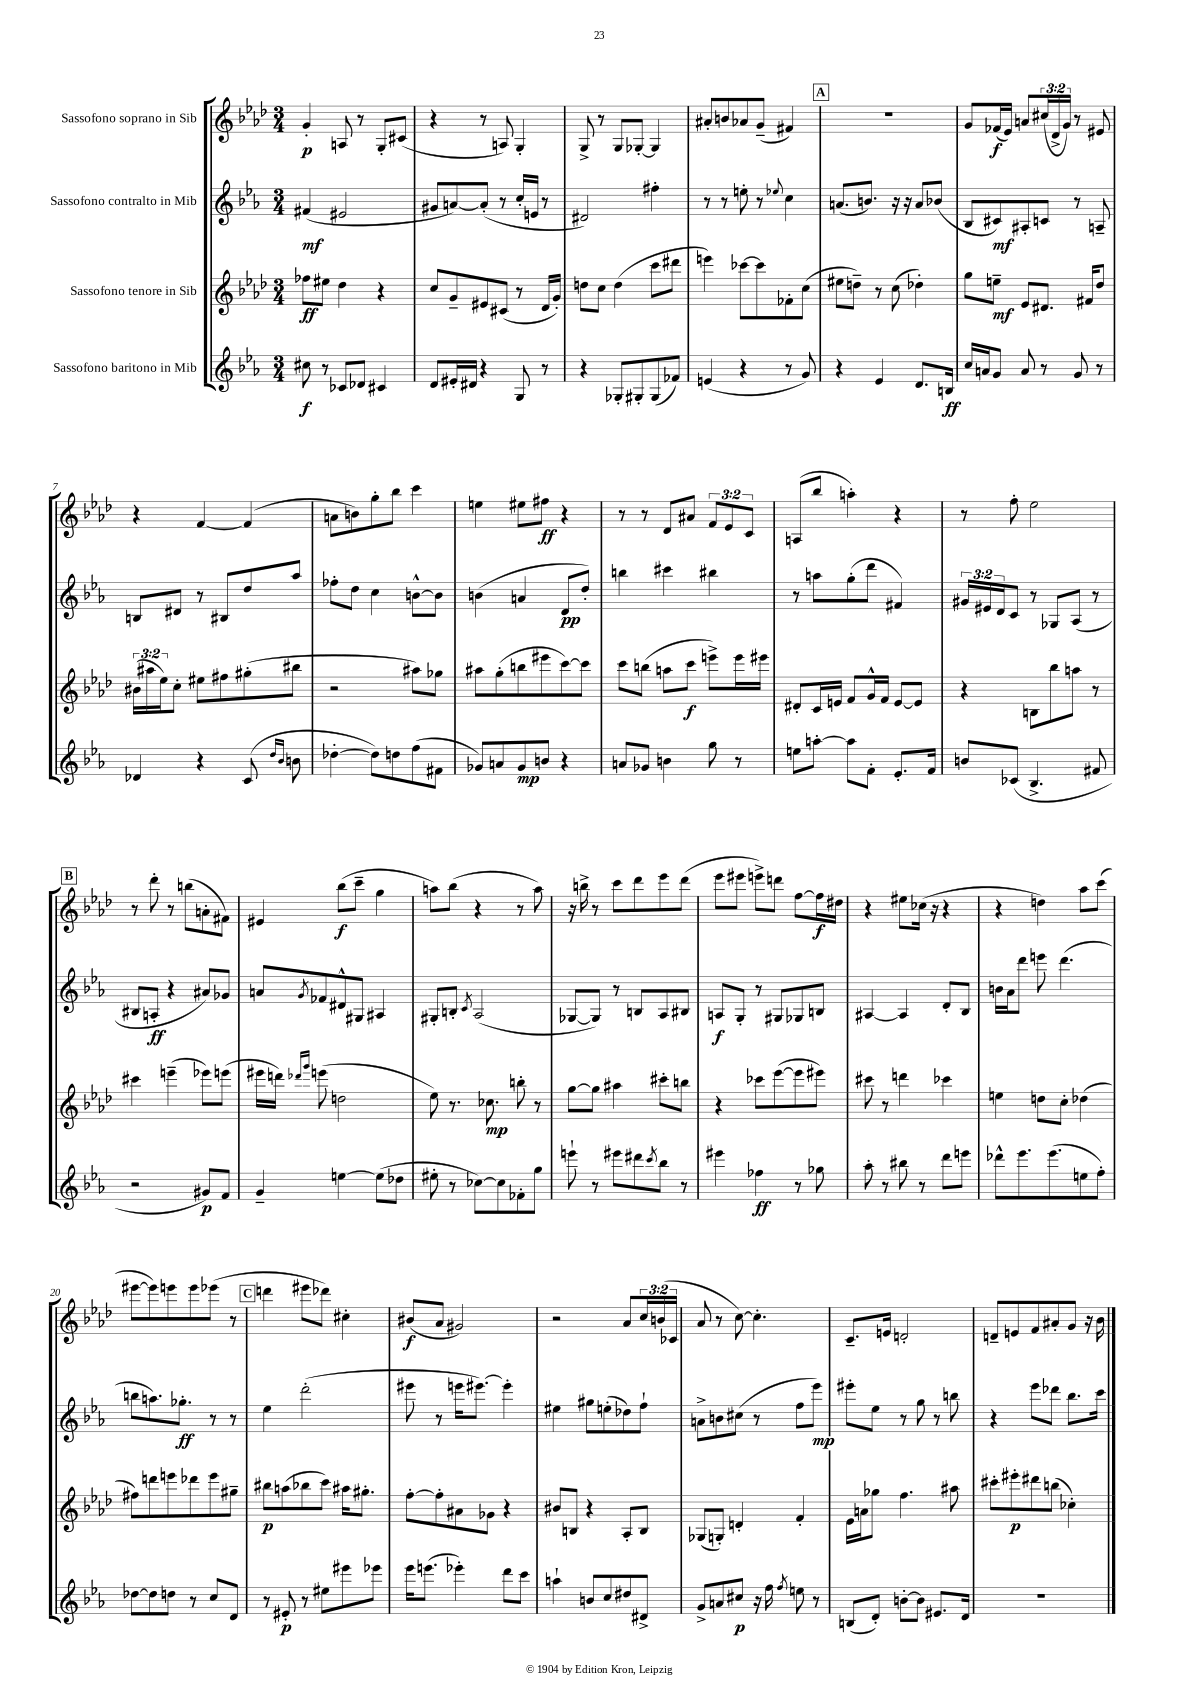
<<
\new StaffGroup <<
\new Staff = "s0" \with { instrumentName = "Sassofono soprano in Sib" } {
    \clef treble \key aes \major \numericTimeSignature \time 3/4 \override Staff.TupletNumber.text = #tuplet-number::calc-fraction-text
    g'4-.\p a8 r8 g8-. cis'8( |
    r4 r8 a8) g4-. |
    g8-> r8 g8 ges8~-. ges4 |
    ais'8-. b'8 aes'8 g'8--( fis'4) |
    \mark \markup { \box "A" } R2. |
    g'8 fes'16\f( ees'16) a'8 \tuplet 3/2 { cis''16( des'16-> g'16) } r8 eis'8 |
    r4 f'4~ f'4( |
    a'8 b'8) g''8-. bes''8 c'''4 |
    e''4 eis''8 fis''8\ff r4 |
    r8 r8 des'8 ais'8 \tuplet 3/2 { f'8 ees'8 c'8 } |
    a8( bes''8 a''4-.) r4 |
    r8 f''8-. ees''2 |
    \mark \markup { \box "B" } r8 des'''8-. r8 b''8( a'8-. fis'8) |
    eis'4 bes''8\f( c'''8-- g''4 |
    a''8) bes''8( r4 r8 a''8) |
    r16 b''16-> r8 c'''8 des'''8 ees'''8 des'''8( |
    ees'''8 eis'''8 e'''8->) d'''8 f''8~ f''16\f dis''16 |
    r4 eis''8 ces''16( r16 r4 |
    r4 d''4) aes''8 c'''8( |
    eis'''8~ eis'''8) e'''8 e'''8 ees'''8( r8 |
    \mark \markup { \box "C" } d'''4 eis'''8 des'''8) cis''4-. |
    bis'8\f( aes'8 gis'2) |
    r2 aes'8 \tuplet 3/2 { c''16 b'16( ces'16 } |
    aes'8 r8 c''8~) c''4.-. |
    c'8.-- e'16 d'2-. |
    d'8-- e'8 f'8 ais'8-. g'8 r16 bes'16 \bar "|." |
}
\new Staff = "s1" \with { instrumentName = "Sassofono contralto in Mib" } {
    \clef treble \key ees \major \numericTimeSignature \time 3/4 \override Staff.TupletNumber.text = #tuplet-number::calc-fraction-text
    fis'4\mf( eis'2 |
    gis'8 a'8~) a'8-.( r8 c''16-. e'16 r8 |
    dis'2) fis''4-. |
    r8 r8 e''8-. r8 \appoggiatura { ees''8 } c''4 |
    \mark \markup { \box "A" } a'8.( b'8.) r16 r16 a'8 bes'8( |
    bes8 cis'8\mf) ais8-. c'8 r8 a8-- |
    b8 dis'8 r8 bis8 d''8 aes''8 |
    fes''8-. d''8 c''4 b'8~-^ b'8 |
    b'4( a'4 d'8\pp d''8-.) |
    b''4 cis'''4 bis''4 |
    r8 a''8 g''8-.( d'''8 fis'4) |
    \tuplet 3/2 { gis'16 eis'16 d'16 } c'8 r8 ges8 aes8( r8 |
    \mark \markup { \box "B" } bis8 a8-.\ff r4 ais'8) ges'8 |
    a'8 \acciaccatura { g'8 } fes'8 dis'8-^ gis8 ais4 |
    gis8-. b8-. \acciaccatura { c'8 } aes2( |
    ges8~ ges8) r8 b8 aes8 bis8 |
    a8\f g8-. r8 gis8 ges8 b8 |
    ais4~ ais4 d'8-. bes8 |
    b'16 aes'16 d'''8 e'''8 d'''4.( |
    b''8 a''8.) ges''8.-.\ff r8 r8 |
    \mark \markup { \box "C" } ees''4 d'''2-.( |
    eis'''8 r8 e'''16 eis'''8.~) eis'''4-. |
    eis''4 gis''8 e''8-.( des''8) f''8-! |
    a'8-> b'8 cis''8( r8 f''8 ees'''8\mp) |
    eis'''8-. ees''8 r8 g''8 r8 b''8 |
    r4 ees'''8 des'''8 bes''8. c'''16 \bar "|." |
}
\new Staff = "s2" \with { instrumentName = "Sassofono tenore in Sib" } {
    \clef treble \key aes \major \numericTimeSignature \time 3/4 \override Staff.TupletNumber.text = #tuplet-number::calc-fraction-text
    fes''8\ff eis''8 des''4 r4 |
    c''8 g'8-- eis'8 cis'8( r8 des'16 g'16-.) |
    d''8 c''8 d''4( c'''8 dis'''8 |
    e'''4) ces'''8~ ces'''8 fes'8-. c''8( |
    \mark \markup { \box "A" } eis''8 d''8--) r8 c''8( des''4-.) |
    g''8 e''8--\mf ees'8 dis'8. fis'16 des''8 |
    \tuplet 3/2 { bis'16( ais''16 ees''16) } c''8-. eis''8 fis''8 gis''8-.( bis''8 |
    r2 ais''8) ges''8 |
    ais''8 g''8-.( b''8 eis'''8 c'''8~) c'''8 |
    c'''8 b''8( a''8 c'''8\f e'''8->) e'''16 eis'''16 |
    dis'8-. c'16 e'16 f'8 g'16-^ f'16 e'8~ e'8 |
    r4 b8 bes''8 a''8 r8 |
    \mark \markup { \box "B" } cis'''4 e'''4--( ees'''8) e'''8( |
    eis'''16 d'''16) \grace { des'''16 g'''16 } e'''8( d''2 |
    ees''8) r8. ces''8.\mp b''8-. r8 |
    g''8~ g''8 ais''4 cis'''8-. b''8 |
    r4 ces'''8 ees'''8~( ees'''8 eis'''8) |
    cis'''8 r8 d'''4 ces'''4 |
    e''4 d''8 c''8-. des''4( |
    fis''8) d'''8 e'''8 des'''8 e'''8 gis''8-- |
    \mark \markup { \box "C" } bis''8\p a''8( bes''8 c'''8) ais''16 gis''8.-. |
    f''8~-. f''8-. ais'8 ges'8 r4 |
    bis'8 b8 r4 aes8-. b8 |
    ges8( g8-.) d'4-. f'4-. |
    ees'16 a'16 ges''8 f''4. ais''8 |
    cis'''8-. eis'''8-.\p dis'''8 b''8( ces''4-.) \bar "|." |
}
\new Staff = "s3" \with { instrumentName = "Sassofono baritono in Mib" } {
    \clef treble \key ees \major \numericTimeSignature \time 3/4
    cis''8\f r8 ces'8 des'8 cis'4 |
    d'8 eis'16-. dis'16 r4 g8 r8 |
    r4 ges8-. gis8-. gis8( fes'8) |
    e'4( r4 r8 g'8) |
    \mark \markup { \box "A" } r4 ees'4 d'8. b16\ff |
    c''16 a'16 g'8 a'8 r8 g'8 r8 |
    des'4 r4 c'8( \grace { d''16 bes'16 } b'8 |
    des''4~-. des''8) d''8 f''8( fis'8 |
    ges'8) a'8 ges'8\mp b'8 r4 |
    a'8 ges'8 b'4 g''8 r8 |
    e''8 a''8~-. a''8 f'8-. ees'8.-. f'16 |
    b'8 ces'8( bes4.-> fis'8 |
    \mark \markup { \box "B" } r2 gis'8\p) f'8 |
    g'4-- e''4~ e''8( des''8 |
    eis''8-. r8 ces''8~) ces''8 fes'8-. g''8 |
    e'''8-! r8 eis'''8 dis'''8 \acciaccatura { c'''8 } bes''8 r8 |
    eis'''4 fes''4\ff r8 ges''8 |
    aes''8-. r8 bis''8 r8 d'''8 e'''8 |
    des'''8-^ ees'''8. ees'''8.( e''8 f''8-.) |
    des''8~ des''8 d''8 r8 c''8 d'8 |
    \mark \markup { \box "C" } r8 eis'8-.\p r8 eis''8 eis'''8 ees'''8 |
    ees'''16 e'''8.( ees'''4-.) d'''8 c'''8 |
    a''4-! b'8 c''8 dis''8 dis'8-> |
    g'8-> a'8 cis''8\p r16 f''16 \acciaccatura { f''8 } e''8 r8 |
    b8( d'8-.) b'8~-. b'8 eis'8. d'16 |
    R2. \bar "|." |
}
>>
>>
